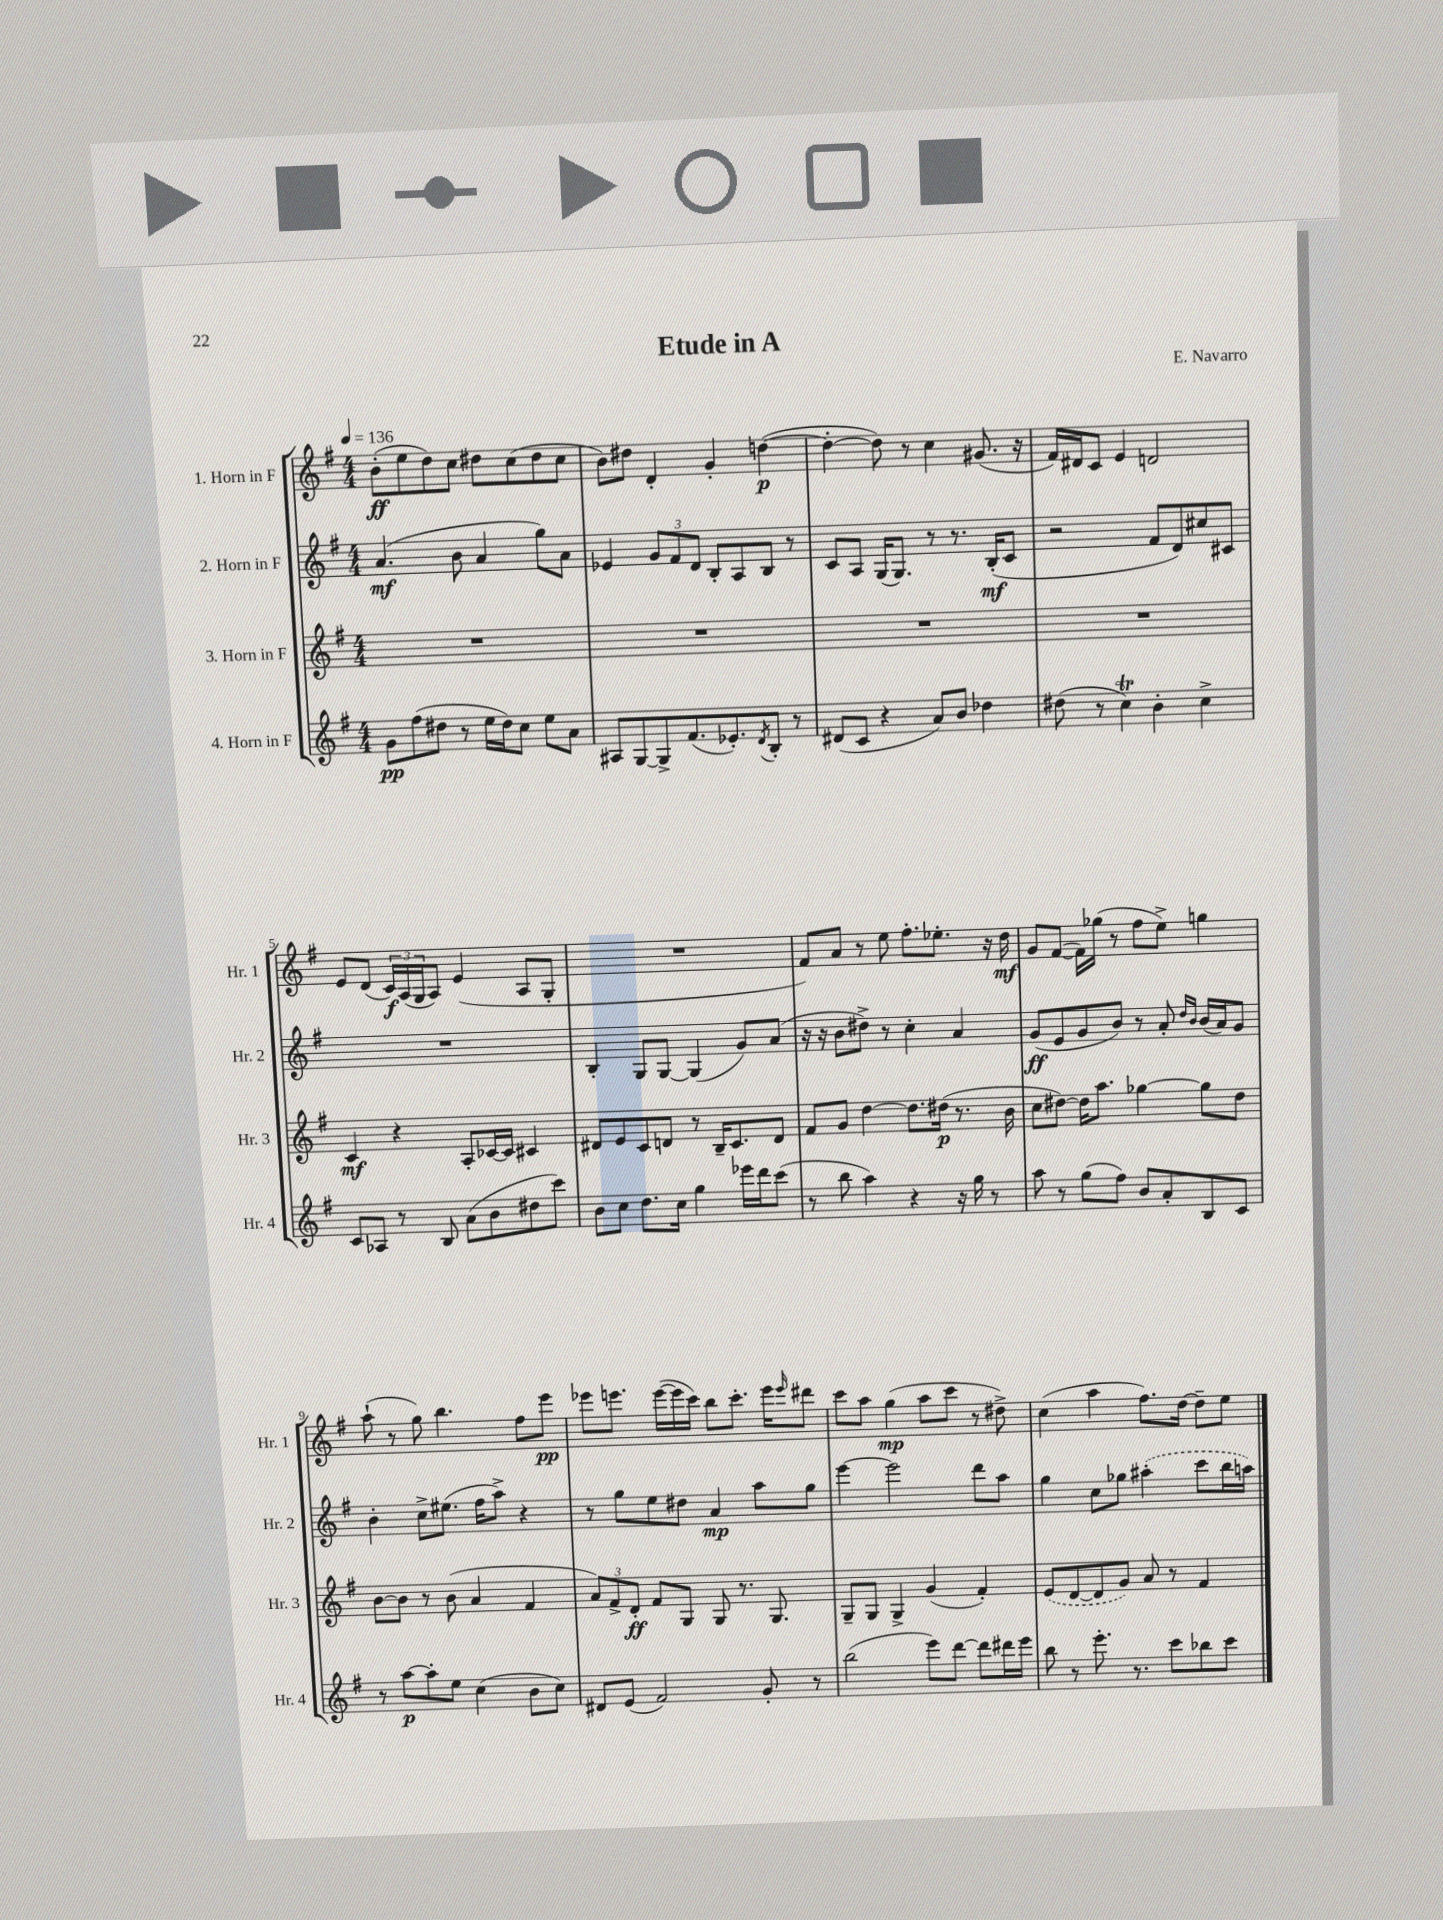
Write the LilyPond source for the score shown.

\header { title = "Etude in A" composer = "E. Navarro" }
<<
\new StaffGroup <<
\new Staff = "s0" \with { instrumentName = "1. Horn in F" shortInstrumentName = "Hr. 1" } {
    \clef treble \key g \major \numericTimeSignature \time 4/4 \tempo 4 = 136
    b'8-.\ff( e''8 d''8) c''8 dis''8 c''8( dis''8 c''8 |
    b'8) dis''8 d'4-. g'4-. d''4~\p( |
    d''4~-. d''8) r8 c''4 gis'8.( r16 |
    fis'16) dis'16 c'8 e'4 d'2 |
    e'8 d'8( \tuplet 3/2 { c'16\f) a16( g16 } a8) e'4( a8 g8-. |
    R1 |
    fis'8) a'8 r8 e''8 fis''8.-. ees''8.-. r16 d''16\mf |
    g'8 fis'8~( fis'16) ges''16( r8 fis''8 e''8->) g''4 |
    a''8-!( r8 g''8) b''4. fis''8 e'''8\pp |
    ees'''8 e'''8. e'''16~( e'''16 c'''16) b''8 c'''8.-. e'''16 \grace { e'''16 } dis'''8 |
    c'''8 a''8 g''4\mp( a''8 c'''8 r8 dis''8->) |
    c''4( a''4 fis''8.) d''16~ d''8-- e''8 \bar "|." |
}
\new Staff = "s1" \with { instrumentName = "2. Horn in F" shortInstrumentName = "Hr. 2" } {
    \clef treble \key g \major \numericTimeSignature \time 4/4
    a'4.\mf( b'8 a'4 g''8) a'8 |
    ees'4 \tuplet 3/2 { g'8 fis'8 d'8 } b8-. a8 b8 r8 |
    c'8 a8 g16( g8.) r8 r8. b16-.\mf( c'8 |
    r2 fis'8 d'8) cis''8 cis'8 |
    R1 |
    b4-. g8 g8~ g4( g'8) a'8( |
    r16 r16 b'8 dis''8->) r8 c''4-. a'4 |
    g'8\ff( e'8 g'8 b'8) r8 a'8-. \grace { d''16 b'16 } b'16( a'16) g'8 |
    b'4-. c''8-> eis''8.( fis''16 a''8->) r4 |
    r8 g''8 e''8 dis''8 a'4\mp a''8 g''8 |
    e'''4~ e'''2 d'''8 a''8 |
    g''4 c''8 ges''8 \once \slurDashed ais''4-.( c'''8 b''16 a''16) \bar "|." |
}
\new Staff = "s2" \with { instrumentName = "3. Horn in F" shortInstrumentName = "Hr. 3" } {
    \clef treble \key g \major \numericTimeSignature \time 4/4
    R1 |
    R1 |
    R1 |
    R1 |
    c'4\mf r4 a8-. ces'16~ ces'16 cis'4 |
    dis'8 e'8 c'8 d'8 r8 b16-- c'8. d'8 |
    fis'8 g'8 d''4~ d''8. dis''16\p( r8. b'16 |
    c''8 dis''8~) dis''16 a''8. ges''4~ ges''8 dis''8 |
    b'8~ b'8 r8 b'8( a'4 fis'4 |
    \tuplet 3/2 { a'8) fis'8-> d'8-.\ff } fis'8 g8 g8 r8. g8. |
    g8-- g8 g4-> g'4( fis'4-.) |
    \once \slurDashed e'8( d'8~ d'8 g'8) a'8 r8 fis'4 \bar "|." |
}
\new Staff = "s3" \with { instrumentName = "4. Horn in F" shortInstrumentName = "Hr. 4" } {
    \clef treble \key g \major \numericTimeSignature \time 4/4
    g'8\pp fis''8( dis''8 r8 e''16 dis''16) c''8 e''8 a'8 |
    ais8 g8~ g8-> fis'8.( ees'8.-.) \acciaccatura { d'8 } b8-. r8 |
    dis'8( c'8 r4 a'8) b'8 des''4 |
    dis''8( r8 c''4\trill) b'4-. c''4-> |
    c'8 aes8 r8 b8 a'8( b'8 dis''8 c'''8) |
    b'8 c''8 d''8. c''16 g''4 ees'''16 d'''16 c'''8( |
    r8 b''8 a''4) r4 r16 g''16 r8 |
    a''8 r8 g''8( fis''8) b'8 a'8-. b8 c'8 |
    r8 a''8~\p a''8-. e''8 c''4( b'8 c''8) |
    dis'8 e'8( fis'2) g'8-. r8 |
    b''2( e'''8) d'''8~ d'''8 dis'''16 e'''16 |
    b''8 r8 e'''8.-. r8. c'''8 bes''8 c'''8 \bar "|." |
}
>>
>>
